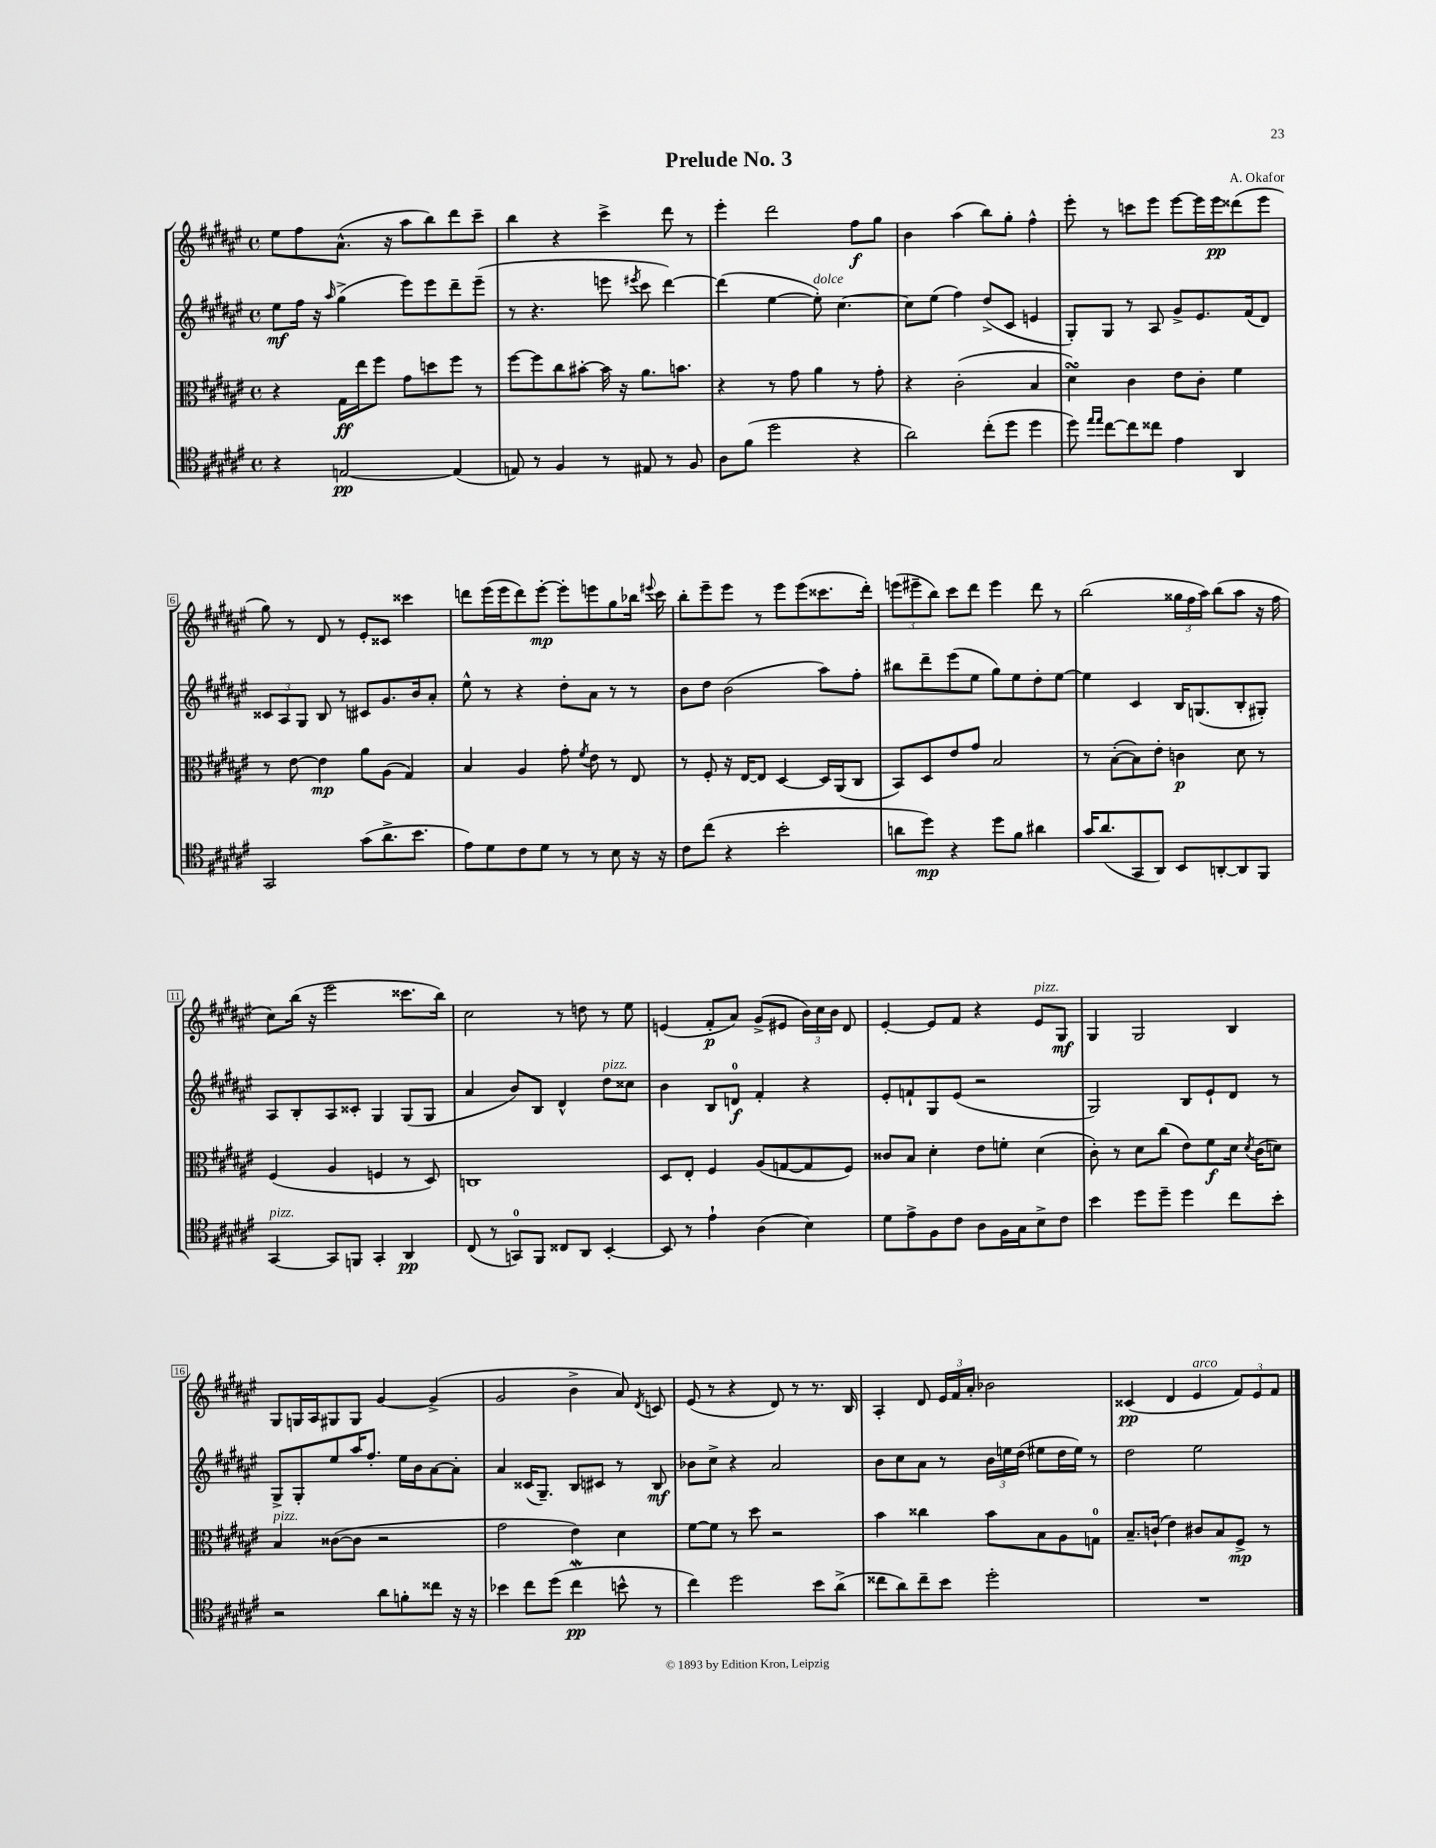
\header { title = "Prelude No. 3" composer = "A. Okafor" }
<<
\new StaffGroup <<
\new Staff = "s0" {
    \clef treble \key fis \major \defaultTimeSignature \time 4/4
    \autoBeamOff eis''8[ fis''8 ais'8.]-^( r16 ais''8[ b''8) dis'''8 cis'''8]-- |
    b''4 r4 cis'''4-> dis'''8 r8 |
    eis'''4-. dis'''2 fis''8[\f gis''8] |
    b'4 ais''4( b''8[) gis''8]-. fis''4-^ |
    eis'''8-. r8 c'''8[ eis'''8] eis'''8[~ eis'''16 eis'''16\pp disis'''8( eis'''8] |
    gis''8) r8 dis'8 r8 eis'8[-. cisis'8] cisis'''4 |
    d'''8[ eis'''16( eis'''16 d'''8) eis'''8]~-.\mp eis'''8[-. e'''8 gis''8 bes''16] \appoggiatura { eis'''8 } cis'''16 |
    b''8[-. eis'''8-- eis'''8] r8 eis'''8[ eis'''8( cisis'''8. dis'''16]-.) |
    \tuplet 3/2 { e'''8[( eis'''8-- b''8]) } cis'''8[ dis'''8] eis'''4 dis'''8 r8 |
    b''2( \tuplet 3/2 { gisis''16[ fis''16 ais''16]) } b''8[( ais''8] r16 fis''16 |
    cis''8[) b''16]( r16 eis'''2 cisis'''8.[ b''16]) |
    cis''2 r8 d''8 r8 eis''8 |
    e'4( fis'8[-.\p ais'8]) gis'8[->( eis'8] \tuplet 3/2 { b'16[) cis''16 b'16] } dis'8 |
    eis'4~-. eis'8[ fis'8] r4 eis'8[^\markup { \italic "pizz." } gis8]\mf |
    gis4 gis2 b4 |
    gis8[ g16 ais16 gis8 gis8] gis'4~ gis'4->( |
    gis'2 b'4-> ais'8) \acciaccatura { dis'8 } c'8 |
    eis'8( r8 r4 dis'8) r8 r8. b16 |
    ais4-. dis'8 \tuplet 3/2 { eis'16[ fis'16 ais'16]-. } bes'2 |
    cisis'4\pp( dis'4 eis'4^\markup { \italic "arco" } \tuplet 3/2 { fis'8[) eis'8 fis'8] } \bar "|." |
}
\new Staff = "s1" {
    \clef treble \key fis \major \defaultTimeSignature \time 4/4
    \autoBeamOff eis''8[\mf fis''16] r16 \grace { ais''16 } gis''4->( eis'''8[) eis'''8 dis'''8-- eis'''8]--( |
    r8 r4. e'''8 \acciaccatura { eis'''8 } cis'''8 dis'''4~) |
    dis'''4( eis''4~ eis''8-.^\markup { \italic "dolce" }) cis''4.~ |
    cis''8[ eis''8]( fis''4) dis''8[->( cis'8] e'4 |
    gis8[-.) gis8] r8 ais8 gis'8[-> eis'8. fis'16( dis'8]) |
    \tuplet 3/2 { cisis'8[ ais8 gis8] } b8 r8 cis'8[ gis'8. b'16 ais'8]-. |
    eis''8-^ r8 r4 dis''8[-. ais'8] r8 r8 |
    b'8[ dis''8] b'2( ais''8[) fis''8]-. |
    bis''8[ dis'''8-- eis'''8( eis''8] gis''8[) eis''8 dis''8-. eis''8]~ |
    eis''4 cis'4 b16[ g8.( b8-. gis8]-.) |
    ais8[ b8-. ais8 cisis'8]-. gis4 gis8[( gis8] |
    ais'4 b'8[) b8] dis'4-^ dis''8[^\markup { \italic "pizz." } cisis''8] |
    b'4 b8[ d'8]-0\f fis'4-. r4 |
    eis'8[-. f'8-! gis8 eis'8]( r2 |
    gis2) b8[ eis'8-! dis'8] r8 |
    gis8[-> gis8-. eis''8 ais''16 fis''8.]-. eis''16[ b'16 ais'8~ ais'8]-. |
    ais'4 cisis'16[( gis8.]--) b8[ cis'8] r8 b8\mf |
    bes'8[ cis''8]-> r4 ais'2 |
    b'8[ cis''8 ais'8] r8 \tuplet 3/2 { b'16[ e''16 dis''16]( } eis''8[ dis''16 eis''16]) r8 |
    dis''2 eis''2 \bar "|." |
}
\new Staff = "s2" {
    \clef alto \key fis \major \defaultTimeSignature \time 4/4
    \autoBeamOff r4 gis16[\ff eis''16 fis''8] gis'8[ d''8 fis''8] r8 |
    fis''8[~ fis''8 cis''8 bis'8]~-. bis'16 r16 ais'8.[ b'8.] |
    r4 r8 gis'8 ais'4 r8 gis'8-. |
    r4 cis'2-.( b4 |
    dis'4\turn) cis'4 eis'8[ cis'8]-. fis'4 |
    r8 eis'8~ eis'4\mp ais'8[ ais8]( gis4) |
    b4 ais4 gis'8-. \acciaccatura { fis'8 } eis'8 r8 eis8 |
    r8 fis8-. r16 eis16[~ eis8] dis4~ dis16[ ais,16( cis8] |
    b,8[) dis8 eis'8 gis'8] b2 |
    r8 b8[~-.( b8) eis'8]-. c'4\p dis'8 r8 |
    fis4( ais4 f4 r8 dis8) |
    c1 |
    dis8[ eis8]-. fis4 ais8[( g8~ g8 fis8]) |
    cisis'8[ b8] dis'4-. eis'8[ f'8]-. dis'4( |
    cis'8-.) r8 dis'8[ cis''8]( eis'8[) fis'8\f dis'16] \acciaccatura { dis'8 } cis'16[( d'8]) |
    b4^\markup { \italic "pizz." } cisis'8[~( cisis'8] r2 |
    gis'2 eis'4) dis'4 |
    fis'8[~ fis'8] r8 dis''8 r2 |
    b'4 cisis''4 b'8[ b8 ais8 g8]-0 |
    b8.[-- c'16]-!( eis'4) cis'8[ b8 fis8]->\mp r8 \bar "|." |
}
\new Staff = "s3" {
    \clef tenor \key fis \major \defaultTimeSignature \time 4/4
    \autoBeamOff r4 e2~\pp e4( |
    e8) r8 fis4 r8 eis8 r8 fis8 |
    ais8[ fis'8]( dis''2 r4 |
    ais'2) cis''8[-.( dis''8] dis''4 |
    dis''8) \grace { eis''16[ eis''16] } cis''8[~ cis''8 cisis''8] eis'4 ais,4 |
    gis,2 gis'8[( ais'8.-> b'8.] |
    eis'8[) dis'8 cis'8 dis'8] r8 r8 b8 r16 r16 |
    cis'8[ cis''8]( r4 b'2-. |
    a'8[ dis''8]\mp) r4 dis''8[ fis'8] ais'4 |
    gis'16[ ais'8.( gis,8 ais,8]) b,8[ a,8~-. a,8 fis,8] |
    gis,4~^\markup { \italic "pizz." } gis,8[ f,8] gis,4-. ais,4\pp |
    cis8( r8 g,8[-0) fis,8] cisis8[ ais,8] b,4~-. |
    b,8 r8 eis'4-! ais4( b4) |
    dis'8[ eis'8-> fis8 cis'8] ais8[ fis16 gis16 b8-> cis'8] |
    b'4 dis''8[ dis''8]-- dis''4 cis''8[ b'8]-. |
    r2 ais'8[ f'8-. cisis''8] r16 r16 |
    bes'4 cis''8[ dis''8]( cis''4\mordent\pp b'8-^ r8 |
    cis''4) dis''2 b'8[ ais'8]->( |
    cisis''8[ ais'8) cisis''8-- b'8] dis''2-. |
    R1 \bar "|." |
}
>>
>>
\layout { \context { \Score \override BarNumber.stencil = #(make-stencil-boxer 0.1 0.3 ly:text-interface::print) } }
